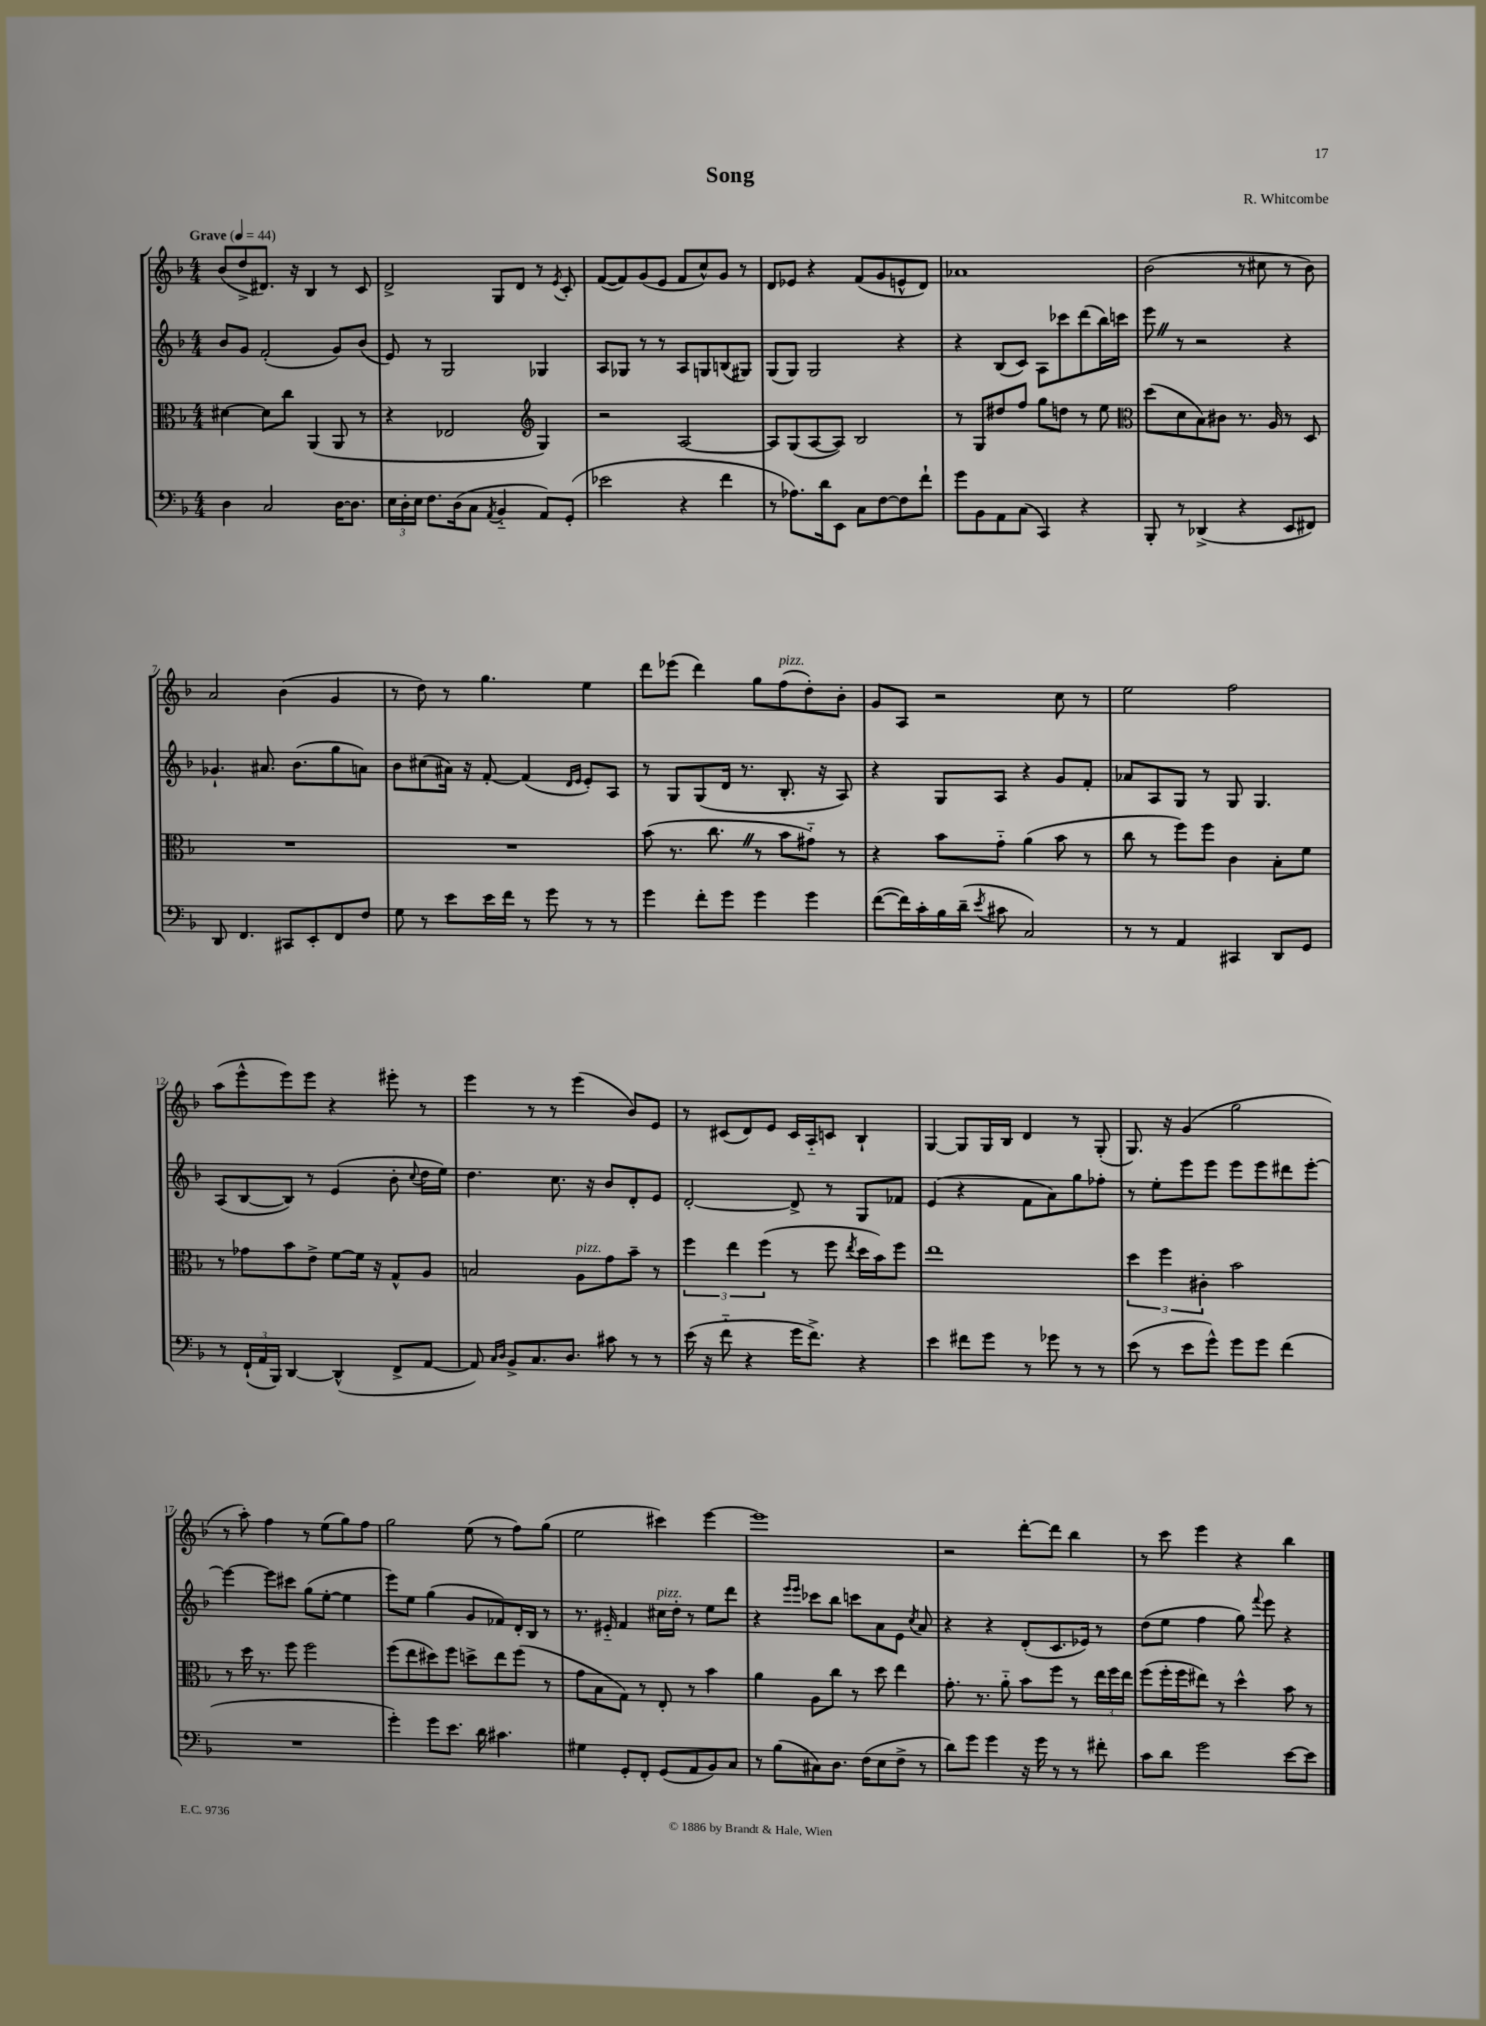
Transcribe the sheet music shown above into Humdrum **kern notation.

**kern	**kern	**kern	**kern
*part4	*part3	*part2	*part1
*staff4	*staff3	*staff2	*staff1
*clefF4	*clefC3	*clefG2	*clefG2
*k[b-]	*k[b-]	*k[b-]	*k[b-]
*M4/4	*M4/4	*M4/4	*M4/4
*MM44	*MM44	*MM44	*MM44
=1	=1	=1	=1
!	!	!	!LO:TX:a:B:t=Grave
4D\	[4d#X\	8b-/L	(8b-/L
.	.	8g/J	8dd^/
2C/	8d#\L]	(2f'/	8.d#X/J)
.	8cc\J	.	.
.	.	.	16r
.	(4AA/	.	4B-/
[16D\KL	8AA/	8g/L)	8r
8.D\J]	.	.	.
.	8r	(8b-/J	8c/
=2	=2	=2	=2
24E\LL	4r	8e/)	2d^/
24D'\	.	.	.
24E\JJ	.	.	.
8.F\L	.	8r	.
.	2E-X/	2G/	.
(16D\k	.	.	.
8C\J	.	.	.
8qAA/	.	.	.
4BB-/	.	.	8G/L
.	.	.	8d/J
*	*clefG2	*	*
8AA/L)	4G/)	4G-X/	8r
.	.	.	8qe/
(8GG'/J	.	.	8c'/
=3	=3	=3	=3
2e-X\	2r	8A/L	([8f/L
.	.	8G-X/J	8f/])
.	.	8r	(8g/
.	.	8r	8e/J
4r	[2A/	8A/L	8f/L
.	.	8Gn/	8cc^^/)
4f\	.	(8Bn/	8g/J
.	.	8G#X/J)	8r
=4	=4	=4	=4
8r	8A/L]	(8G/L	8d/L
8.A-X\L)	(8G/	8G/J)	8e-X/J
.	[8A/	2G/	4r
16d\k	.	.	.
8EE\J	8A/J])	.	.
8C\L	2B-/	.	(8f/L
[8F\	.	.	8g/
8F\]	.	4r	8en^^/
8f`\J	.	.	8d/J)
=5	=5	=5	=5
8g\L	8r	4r	1a-X
8BB-\	8G/L	.	.
8AA\	8dd#X/	(8B-/L	.
(8C\J	8ff/J	8c/J)	.
4CC/)	8gg\L	8A\L	.
.	8ddn\J	8ccc-X\	.
4r	8r	(8ddd\	.
.	8ee\	16bb-\L)	.
.	.	16cccn\JJ	.
=6	=6	=6	=6
*	*clefC3	*	*
8BBB-'/	(8dd\L	8eeeZ\	(2b-\
8r	8d\	8r	.
(4DD-X^/	8B-\)	2r	.
.	8c#X\J	.	.
4r	8.r	.	8r
.	.	.	8cc#X\
.	16A/	.	.
8EE/L	8r	4r	8r
8FF#X/J)	8D/	.	8b-\)
!!LO:LB:g=z
=7	=7	=7	=7
8DD/	1r	4.g-X`/	2a/
4.FF/	.	.	.
.	.	8.a#X/	.
8CC#X/L	.	.	(4b-\
.	.	(8.b-\L	.
8EE'/	.	.	.
8FF/	.	8gg\	4g/
8F/J	.	8an\J)	.
=8	=8	=8	=8
8G\	1r	8b-\L	8r
8r	.	(8cc#X\	8dd\)
8e\L	.	16a#X\Jk)	8r
.	.	16r	.
16e\L	.	[8f'/	4.gg\
16f\JJ	.	.	.
8r	.	(4f/]	.
8g\	.	.	.
.	.	16qqd/LL	.
.	.	16qqe/JJ	.
8r	.	8e'/L)	4ee\
8r	.	8A/J	.
=9	=9	=9	=9
4g\	(8b-\	8r	8ddd\L
.	8.r	8G/L	(8eee-X\J
8f'\L	.	(8G/	4ddd\)
.	8.ccZ\	.	.
8g\J	.	16d/Jk	.
.	.	8.r	.
4g\	8r	.	8gg\L
!	!	!	!LO:TX:a:i:t=pizz.
.	8b-\L	8.B-'/	(8ff\
4g\	8g#X\J)	.	8dd'\)
.	.	16r	.
.	8r	8A/)	8b-'\J
=10	=10	=10	=10
([8f\L	4r	4r	8g/L
16f\L])	.	.	8A/J
16c'\	.	.	.
16B-\	8b-\L	8G/L	2r
(16d~\JJ	.	.	.
8qe/	.	.	.
8c#X\	8g\J	8A/J	.
2C/)	(4a\	4r	.
.	8b-\	8g/L	8cc\
.	8r	8f'/J	8r
=11	=11	=11	=11
8r	8cc\	8a-X/L	2ee\
8r	8r	8A/	.
4AA/	8ff\L)	8G/J	.
.	8ff\J	8r	.
4CC#X/	4c\	8G/	2ff\
.	.	4.G/	.
8DD/L	8B-'\L	.	.
8GG/J	8f\J	.	.
!!LO:LB:g=z
=12	=12	=12	=12
8r	8r	(8A/L	(8aa\L
(24FF`/LL	8g-X\L	[8B-/	8eee^^\
24AA/	.	.	.
24BBB-/JJ)	.	.	.
[4DD/	8b-\	8B-/J])	8eee\)
.	8e^\J	8r	8eee\J
(4DD^^/]	[8f\L	(4e/	4r
.	16f\Jk]	.	.
.	16r	.	.
8FF^/L	8G^^/L	8b-'\	8eee#X'\
.	.	8qqcc/	.
[8AA/J	8A/J	16dd\LL	8r
.	.	16ee\JJ)	.
=13	=13	=13	=13
8AA/])	2Bn/	4.dd\	4eee\
16qqC/LL	.	.	.
16qqD/JJ	.	.	.
8BB-^/L	.	.	.
8.C/	.	.	8r
.	.	8.cc\	8r
8.D/J	.	.	.
!	!LO:TX:a:i:t=pizz.	!	!
.	8A\L	.	(4eee\
.	.	16r	.
8c#X\	8g\	8b-/L	.
8r	8b-~\J	8d'/	8b-/L)
8r	8r	8e/J	8e/J
=14	=14	=14	=14
(16e\	6ff\	[2d'/	8r
16r	.	.	.
8f\	.	.	(8c#X/L
.	6ee\	.	.
4r	.	.	8d/)
.	(6ff\	.	.
.	.	.	8e/J
16g\KL	8r	8d^/]	16c#/LL
8.f^\J)	.	.	16A/J
.	8ff\	8r	8cn/J
.	8qee/	.	.
4r	16dd\LL	8G/L	4B-`/
.	16b-\J)	.	.
.	8ff\J	8f-X/J	.
=15	=15	=15	=15
4e\	1ee	(4e/	[4G/
8f#X\L	.	4r	8G/L]
8g\J	.	.	16G/L
.	.	.	16B-/JJ
8r	.	8f\L	4d/
8g-X\	.	8a\)	.
8r	.	8gg\	8r
8r	.	8ff-X'\J	(8G'/
=16	=16	=16	=16
(8e\	6dd\	8r	8.G/)
8r	.	8ee'\L	.
.	6ff\	.	.
.	.	.	16r
8e\L	.	8eee\	(4g/
.	6c#X'\	.	.
8g^^\J)	.	8eee\J	.
8g\L	2b-\	8eee\L	2gg\
8g\J	.	8eee\	.
(4f\	.	8ddd#X\	.
.	.	[8eee'\J	.
!!LO:LB:g=z
=17	=17	=17	=17
1r	8r	4eee\_	8r
.	16dd\	.	8aa'\)
.	8.r	.	.
.	.	8eee\L]	4ff\
.	8ff\	8ccc#X\J	.
.	2ff\	(8gg\L	8r
.	.	[8ee'\J	(8ee\L
.	.	4ee\]	8gg\)
.	.	.	8ff\J
=18	=18	=18	=18
4g'\)	(8ff\L	8eee\L)	2gg\
.	8ee\	8ee\J	.
8g\L	8dd#X\)	(4gg\	.
8.e\J	8ff\J	.	.
.	8ddn^\L	8g/L	(8ee\
16d\	.	.	.
4.c#X\	8ee\	8f-X/)	8r
.	(8ff\J	16d'/L	8ff\L)
.	.	16B-/JJ	.
.	8r	8r	(8gg\J
=19	=19	=19	=19
4G#X\	8g\L	8.r	2ee\
.	8B-\	.	.
.	.	16e#X/	.
8GG'/L	8G\J)	4f/	.
8FF'/J	8r	.	.
!	!	!LO:TX:a:i:t=pizz.	!
(8GG/L	8E'/	16cc#X\LL	4ccc#X\)
.	.	16dd'\JJ	.
8AA/	8r	8r	.
8BB-/)	4b-\	8ee\L	[4eee\
8C/J	.	8ddd\J	.
=20	=20	=20	=20
8r	4a\	4r	1eee]
(8B-\L	.	.	.
.	.	16qqeee/LL	.
.	.	16qqeee/JJ	.
8C#X\)	8A\L	8ccc-X\L	.
8.D\J	8cc\J	8bb-\J	.
.	8r	8cccn\L	.
(16F\KL	.	.	.
8E\	8dd\	8a\	.
8F^\J	4ee\	8e\J	.
.	.	8qcc/	.
8r	.	8a/	.
=21	=21	=21	=21
8d\L)	8.g'\	4r	2r
8g\J	.	.	.
.	8.r	.	.
4g\	.	4r	.
.	8a\	.	.
16r	8b-\L	(8d'/L	[8ddd'\L
16g\	.	.	.
8r	8ff\J	8.c/	8ddd\J]
8r	8r	.	4bb-\
.	.	16e-X/Jk)	.
8f#X'\	24ee\LL	8r	.
.	24ff\	.	.
.	24ee\JJ	.	.
=22	=22	=22	=22
8c\L	(8ff\L	(8dd\L	8r
8d\J	16ff'\L	8ee\J	8ccc\
.	16ff\J	.	.
2g\	8ee#X\J)	4ff\	4eee\
.	8r	.	.
.	4dd^^\	8gg\)	4r
.	.	8qqfff/	.
.	.	8eee\	.
[8e\L	8b-\	4r	4bb-\
8e\J]	8r	.	.
==	==	==	==
*-	*-	*-	*-
